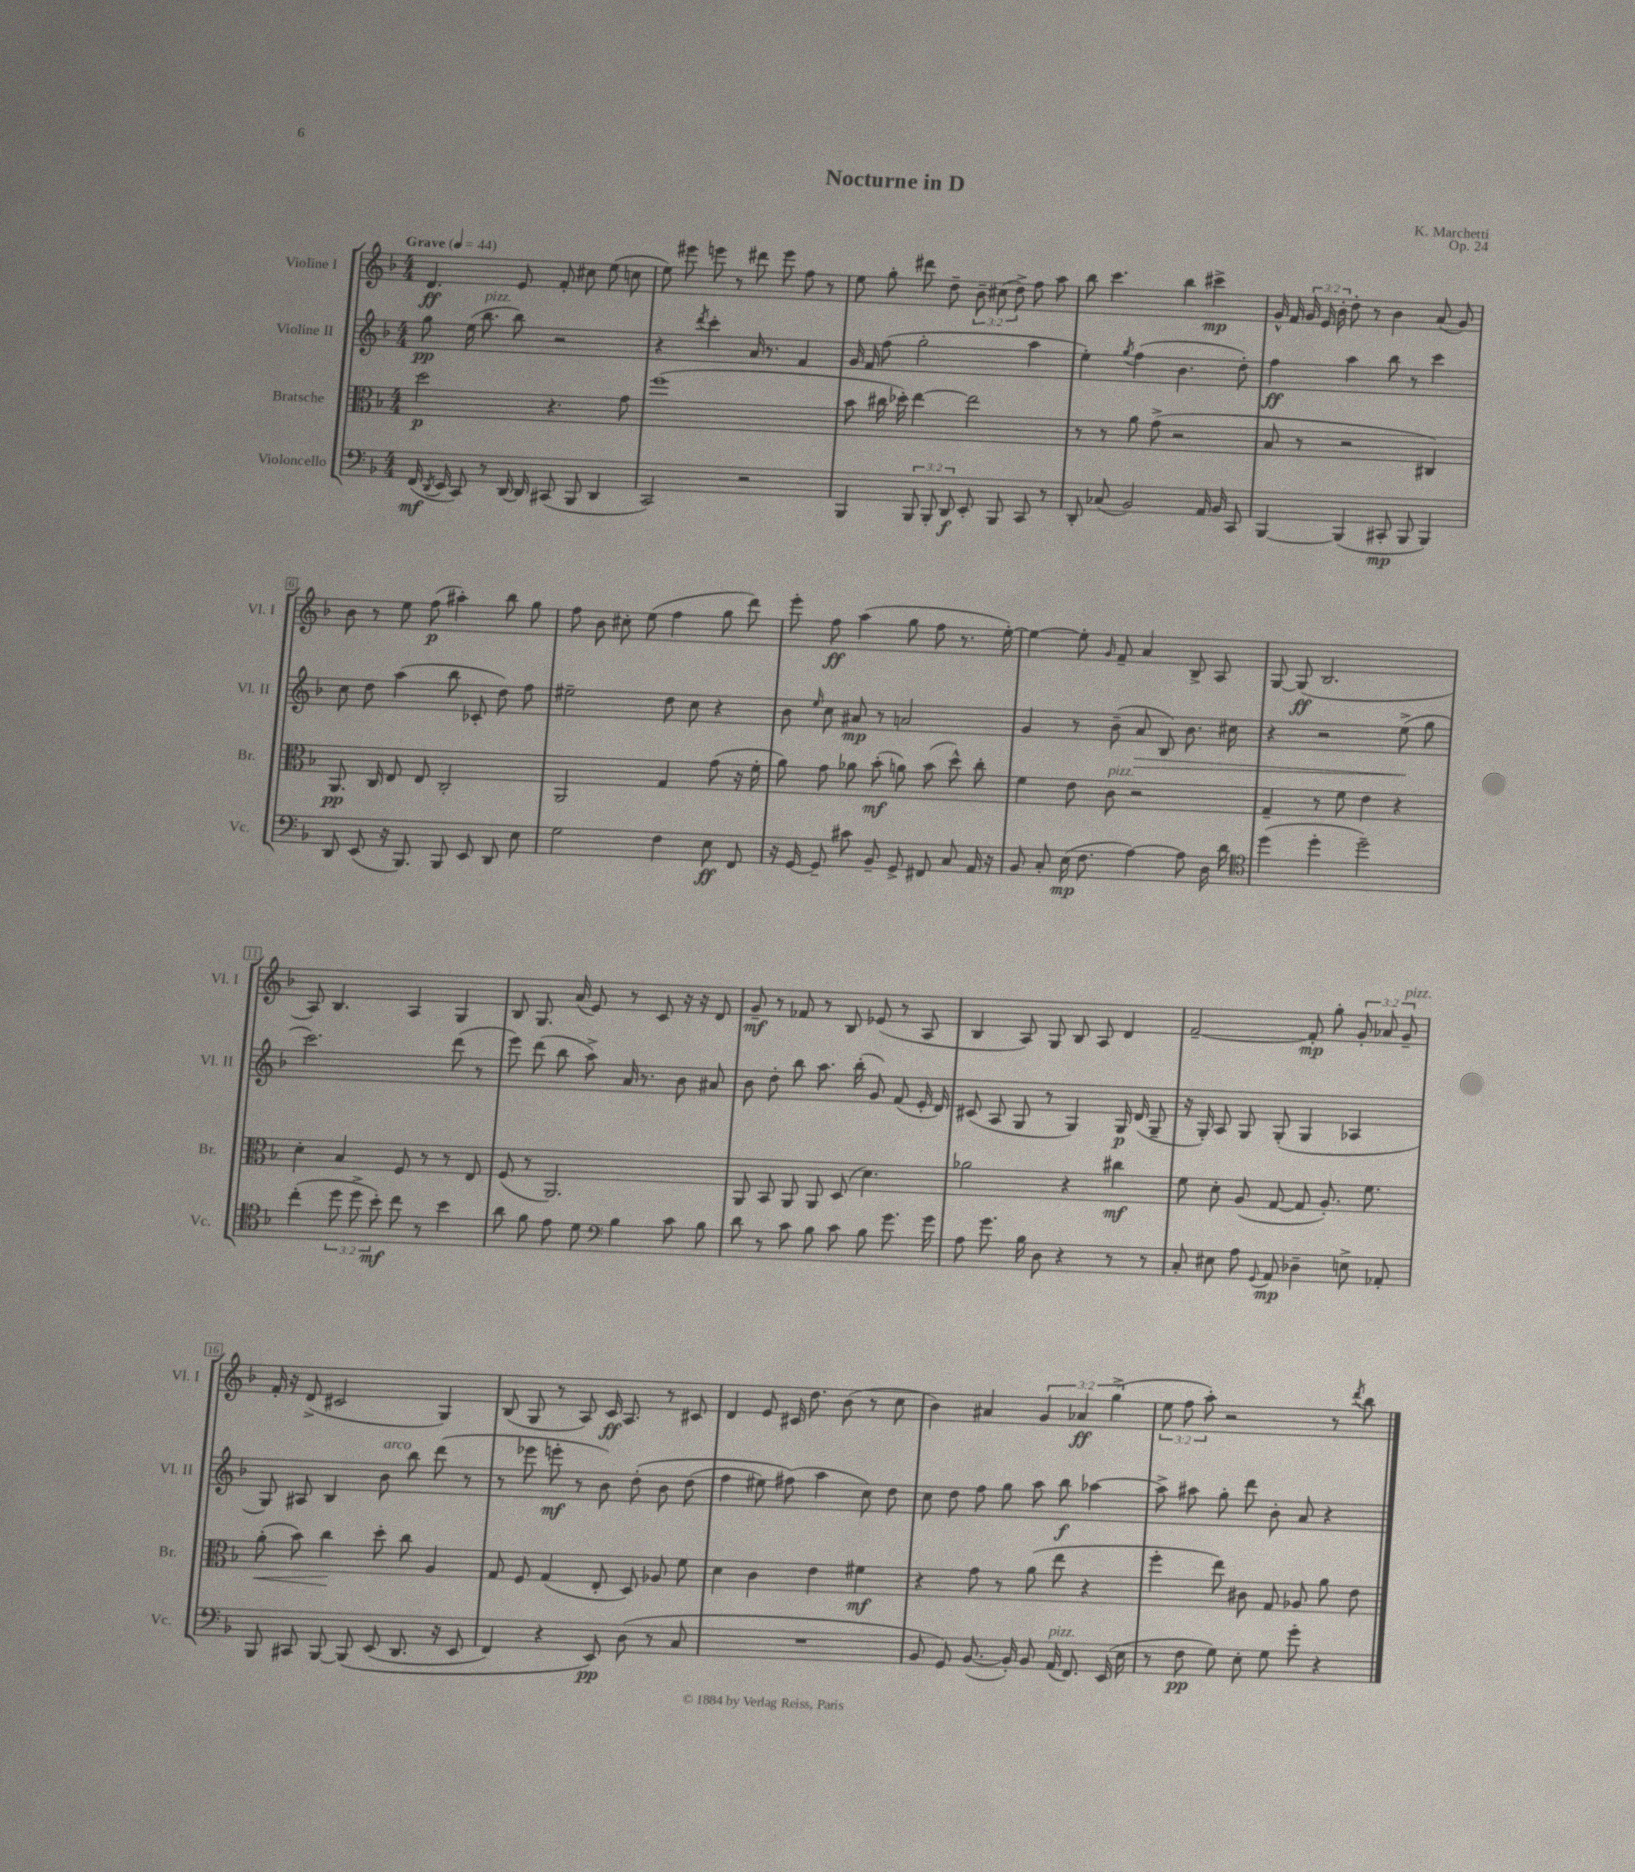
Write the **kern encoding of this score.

**kern	**kern	**kern	**kern
*staff4	*staff3	*staff2	*staff1
*clefF4	*clefC3	*clefG2	*clefG2
*k[b-]	*k[b-]	*k[b-]	*k[b-]
*M4/4	*M4/4	*M4/4	*M4/4
*MM44	*MM44	*MM44	*MM44
(16FF/	2dd\	8gg\	4.d/
8qDD/	.	.	.
16EE/	.	.	.
8CC/)	.	(16ee\	.
.	.	8.bb-\	.
8r	.	.	.
[16DD/	.	8bb-\)	8e/
16DD/]	.	.	.
(8CC#/	4.r	2r	8f'/
8BBB-/	.	.	8cc#\
4DD/	.	.	(8ee\
.	8g\	.	8cc\
=	=	=	=
2CC/)	(1ff	4r	8ee\)
.	.	.	8eee#\
.	.	8qddd/	.
.	.	4ccc'\	8eee\
.	.	.	8r
2r	.	16a/	8ddd#\
.	.	8.r	.
.	.	.	8eee\
.	.	4f/	8ff\
.	.	.	8r
=	=	=	=
4BBB-/	8b-\	16g/	8ee\
.	.	16f/	.
.	16cc#\	(8ff\	8gg'\
.	16dd-'\)	.	.
12BBB-/	[4ee\	2gg'\	8ddd#\
12BBB-'/	.	.	.
.	.	.	8dd~\
12DD/	.	.	.
8EE'/	2ee\]	.	12b-~\
.	.	.	(12cc#\
8BBB-/	.	.	.
.	.	.	12dd^\)
8CC/	.	4aa\	8ff\
8r	.	.	8aa\
=	=	=	=
8DD'/	8r	4ee'\)	8bb-\
(8C-/	8r	.	4.ccc\
.	.	8qgg/	.
2BB-/)	8a\	(4ff\	.
.	(8g^\	.	.
.	2r	4.b-\	4bb-\
16AA/	.	.	4ccc#^\
16BB-/	.	.	.
8CC/	.	8dd'\)	.
=	=	=	=
[4BBB-/	8B-/	4ff\	16g^^/
.	.	.	16f/
.	8r	.	24g/
.	.	.	24e/
.	.	.	24b-'\
(4BBB-/]	2r	4aa\	8dd'\
.	.	.	8r
8CC#'/	.	8bb-\	4b-\
8BBB-/	.	8r	.
4BBB-/)	4C#/)	4ccc\	(8a/
.	.	.	8g/)
=	=	=	=
8DD/	8.AA/	8cc\	8b-\
(8EE/	.	8dd\	8r
.	16C/	.	.
16r	8E/	(4aa\	8ee\
8.BBB-/)	.	.	.
.	8E/	.	(8ff\
8BBB-/	2C'/	8bb-\	4aa#'\)
8EE/	.	8c-'/	.
8DD/	.	8dd\)	8bb-\
8E\	.	8ff\	8gg\
=	=	=	=
2G\	2AA/	2ee#~\	8ff\
.	.	.	8b-\
.	.	.	8cc#'\
.	.	.	(8ee\
4F\	4G/	8dd\	4ff\
.	.	8cc\	.
8E\	(8g\	4r	8gg\
8FF/	16r	.	8ddd\)
.	16f'\	.	.
=	=	=	=
16r	8a\)	8b-\	8eee'\
[16GG/	.	.	.
.	.	16qqee/	.
8GG~/]	8g\	8cc\	8ff\
8c#\	8a-\	8a#/	(4aa\
8BB-~/	(8b-'\	8r	.
8GG^/	8a\)	2a/	8gg\
8FF#/	(8b-\	.	8ff\
8C/	8dd^^\)	.	8.r
16AA/	8cc'\	.	.
16r	.	.	[16ee'\)
=	=	=	=
8BB-/	4f\	4g/	4ee\_
8C'/	.	.	.
(16E\	8e\	8r	8ee'\]
8.F\	.	.	.
.	.	.	16qqg/
.	8c\	(8b-~\	8f~/
[4A\)	2r	8a/	4a/
.	.	8B-/)	.
8A\]	.	8.b-\	8B-^/
16D\	.	.	8A/
16d\	.	16cc#\	.
=	=	=	=
*clefC4	*	*	*
(4dd\	4G~/	4r	[8G/
.	.	.	(8G/]
4dd'\	8r	2r	2.B-/
.	8f\	.	.
2dd~\)	4e\	.	.
.	4r	(8ee^\	.
.	.	8gg\	.
=	=	=	=
(4cc'\	4d'\	2.ccc\)	8A/)
.	.	.	4.B-/
12dd\	4B-/	.	.
12dd^\	.	.	.
12b-'\)	.	.	.
8cc\	8F/	.	4A/
8r	8r	.	.
4b-\	8r	(8ddd\	4G/
.	8E/	8r	.
=	=	=	=
8a\	(8F/	8eee\)	8B-/
8f\	8r	(8ddd\	8.G/
8e\	2.AA/)	8bb-\	.
.	.	.	(16a/
8d\	.	8aa^\)	8e/)
*clefF4	*	*	*
4B-\	.	16a/	8r
.	.	8.r	.
.	.	.	8c/
8c\	.	8b-\	16r
.	.	.	16r
8B-\	.	8a#/	8d/
=	=	=	=
8d\	8AA/	8b-\	8g~/
8r	8BB-/	8dd'\	8r
8c\	8AA/	8bb-\	8f-/
8B-\	8AA/	8.aa\	8r
8c\	(8D/	.	8B-/
.	.	(16bb-'\	.
8B-\	4.d\)	8g/)	(8e-/
8.g\	.	(8f/	8r
.	.	16e'/	8A/
16g\	.	16d/)	.
=	=	=	=
8A\	2a-\	(8c#/	4B-/
8.g\	.	8A/	.
.	.	8G/	8A/)
16B-\	.	.	.
8D\	.	8r	8G/
4r	4r	4G/)	8B-/
.	.	.	8A/
8r	4cc#\	16G/	4d/
.	.	(16d/	.
8r	.	8G~/	.
=	=	=	=
8C'/	8f\	16r	[2f~/
.	.	16G'/)	.
8E#\	8d'\	8A/	.
8A\	(8A/	8G/	.
8qqGG/	.	.	.
8AA/	[8G/	(8G'/	.
4D-~\	8G/]	4G/	8f'/]
.	8.A'/)	.	8gg'\
8E^\	.	4A-/	12g'/
.	8.f\	.	.
.	.	.	12a-/
8AA-'/	.	.	.
.	.	.	12g~/
=	=	=	=
8BBB-/	(8a'\	8G/)	16f'/
.	.	.	16r
8CC#/	8b-\)	8A#/	(8d^/
[8BBB-/	4cc\	4B-/	2c#/
&(8BBB-/]	.	.	.
(8EE/	8dd'\	8b-\	.
8.DD/	8cc\	8bb-\	.
.	4A/	(8ddd\	4G/)
16r	.	.	.
8EE/	.	8r	.
=	=	=	=
4FF/)	8G/	8r	(8B-/
.	8F/	8eee-\	8G/
4r	(4G/	8eee'\	8r
.	.	8r	8A/)
8EE/&)	8E'/	8b-\)	16c/
.	.	.	8.A/
(8D\	8D/)	&(8dd'\	.
8r	8A-/	8b-\	8r
8C/	8f\	(8dd\	8c#/
=	=	=	=
1r	4d\	4ff\	4d/
.	4c\	8ee#\)	8e/
.	.	(8ff#\&)	16c#/
.	.	.	8.dd\
.	4e\	4aa\	.
.	.	.	(8b-\
.	4f#\	8cc\)	8r
.	.	8dd\	8cc\
=	=	=	=
8BB-/	4r	8cc\	4b-\)
8GG/)	.	8dd\	.
([8.BB-/	8g\	8ff\	4a#/
.	8r	8gg\	.
16BB-'/])	.	.	.
8BB-/	(8a\	8aa\	6g/
(16AA/	8ee\	8bb-\	.
.	.	.	6a-/
8.FF/)	.	.	.
.	4r	[4aa-\	.
.	.	.	(6gg^\
(16EE/	.	.	.
16E\	.	.	.
=	=	=	=
8r	4ff'\	8aa-^\]	12ee\
.	.	.	12ff\
8F\	.	8aa#\	.
.	.	.	12aa'\)
8G\)	8ee\)	8gg'\	2r
8E'\	8c#\	8ddd\	.
8G\	8G/	8b-'\	.
8g'\	8A-/	8a/	.
4r	8a\	4r	8r
.	.	.	8qddd/
.	8e\	.	8bb-\
==	==	==	==
*-	*-	*-	*-
